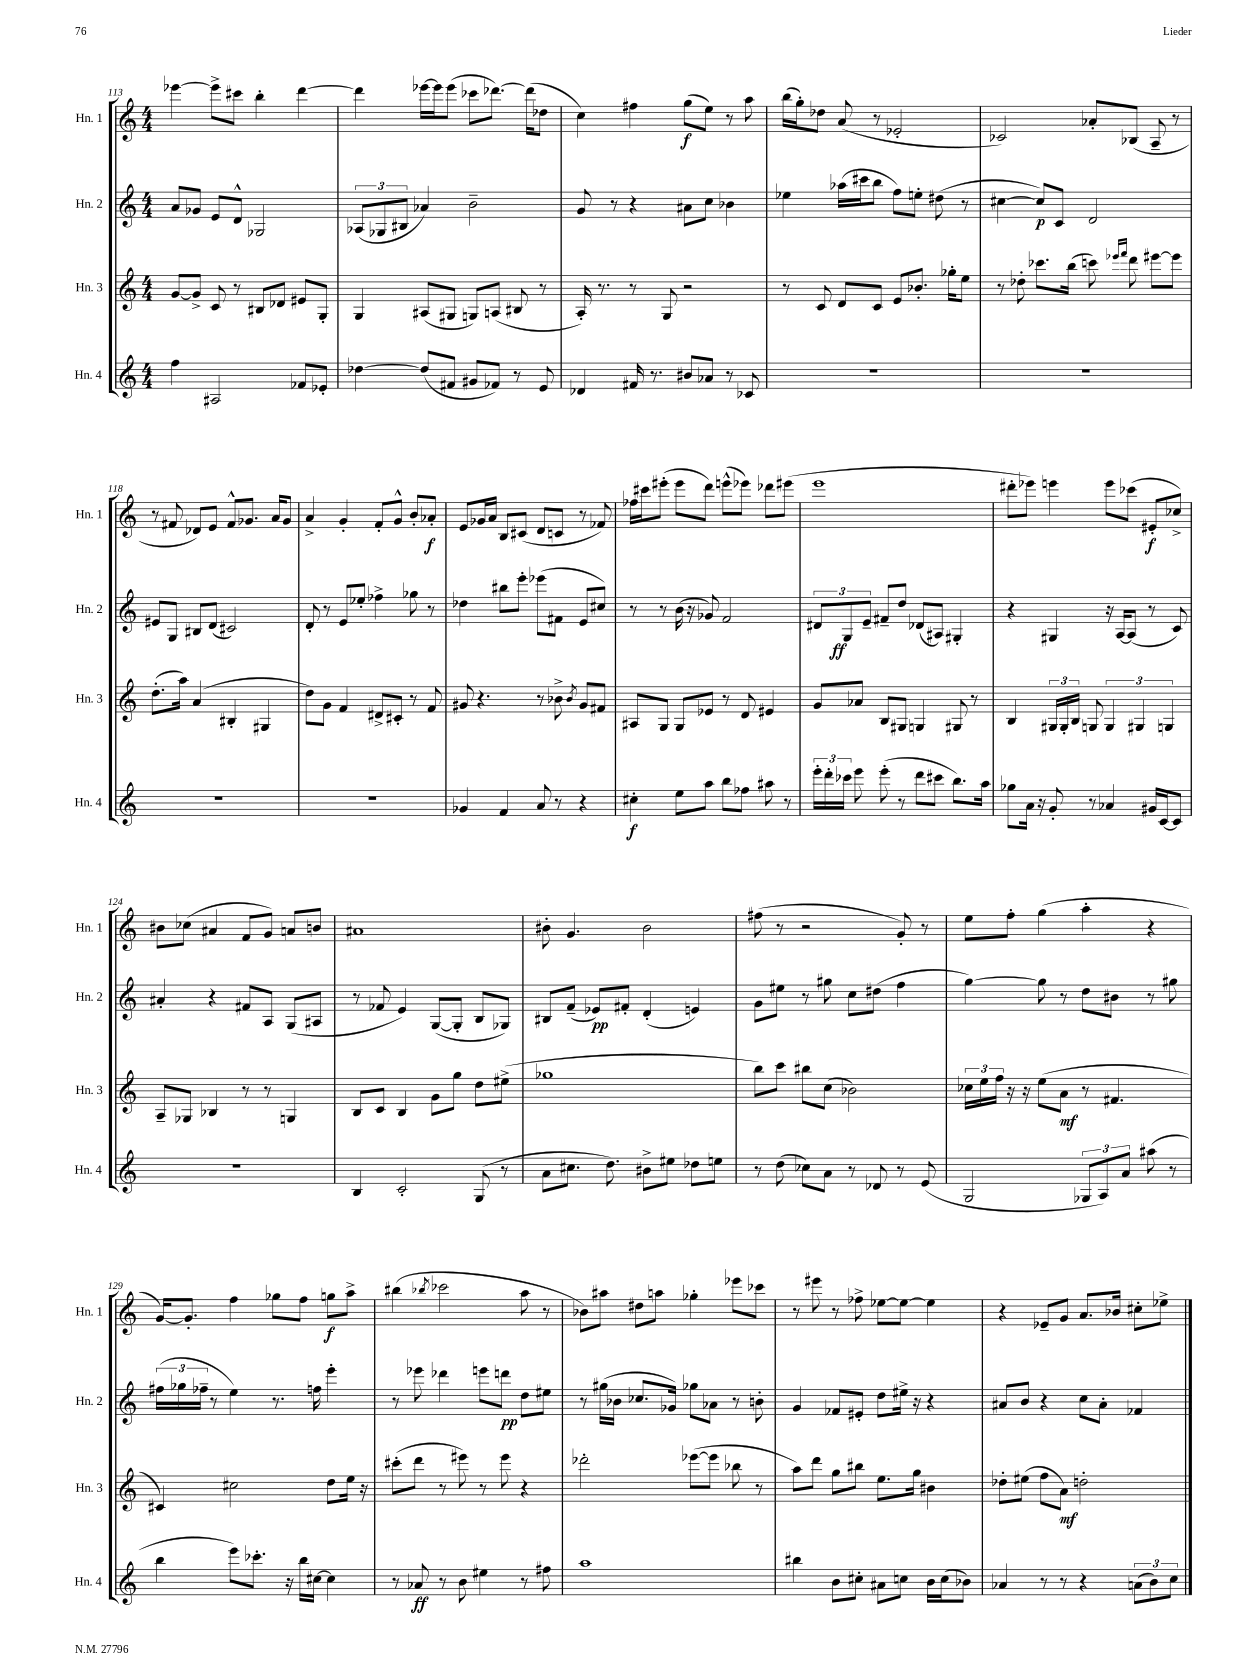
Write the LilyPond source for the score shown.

<<
\new StaffGroup <<
\new Staff = "s0" \with { instrumentName = "Hn. 1" shortInstrumentName = "Hn. 1" } {
    \clef treble \key c \major \numericTimeSignature \time 4/4
    \autoBeamOff ees'''4~ ees'''8[-> cis'''8] b''4-. d'''4~ |
    d'''4 ees'''16[~ ees'''16 ees'''8]( ces'''8[ des'''8.]~) des'''16[( des''8] |
    c''4) fis''4 g''8[\f( e''8]) r8 a''8 |
    b''16[( g''16-.) des''8] a'8( r8 ees'2-. |
    ces'2) aes'8[-. bes8]( a8-- r8 |
    r8 fis'8 des'8[) e'8] fis'8[-^ ges'8.] a'16[ ges'8] |
    a'4-> g'4-. f'8[-. g'8]-^ b'8[-. aes'8]-.\f |
    e'8[ ges'16 a'16] b8[ cis'8]( d'8[ c'8] r8 fes'8) |
    fes''16[ cis'''16 eis'''8]-.( eis'''8[ d'''8]) e'''8[-^( ees'''8]) des'''8[ eis'''8]( |
    e'''1 |
    dis'''8[-. ees'''8]) e'''4 e'''8[ ces'''8]( eis'8[-.\f ces''8]->) |
    bis'8[ ces''8]( ais'4 f'8[ g'8]) a'8[ b'8] |
    ais'1 |
    bis'8-. g'4. bis'2 |
    fis''8( r8 r2 g'8-.) r8 |
    e''8[ f''8]-. g''4( a''4-. r4 |
    g'16[~) g'8.]-. f''4 ges''8[ f''8] g''8[\f a''8]-> |
    bis''4( \acciaccatura { bes''8 } ces'''2 a''8 r8 |
    bes'8[) ais''8] dis''8[ a''8] ges''4-. ees'''8[ ces'''8] |
    r8 eis'''8 r8 fes''8-> ees''8[~ ees''8]~ ees''4 |
    r4 ees'8[-- g'8] a'8.[ bes'16] cis''8[-. ees''8]-> \bar "|." |
}
\new Staff = "s1" \with { instrumentName = "Hn. 2" shortInstrumentName = "Hn. 2" } {
    \clef treble \key c \major \numericTimeSignature \time 4/4
    \autoBeamOff a'8[ ges'8] e'8[ d'8]-^ ges2 |
    \tuplet 3/2 { aes8[( ges8 bis8] } aes'4) b'2-- |
    g'8 r8 r4 ais'8[ c''8] bes'4 |
    ees''4 aes''16[( cis'''16 b''8] f''8[) e''8]-. dis''8( r8 |
    cis''4~ cis''8[\p) c'8] d'2 |
    eis'8[ g8] bis8[ d'8]( cis'2) |
    d'8-. r8 e'8[ ees''8]-. fes''4-> ges''8 r8 |
    des''4 bis''8[ e'''8]-. ees'''8[( fis'8] e'8[ cis''8]) |
    r8 r8 b'16( r16 ges'8) f'2 |
    \tuplet 3/2 { dis'8[ g8\ff e'8]-- } fis'8[-- d''8] des'8[( ais8]) gis4-. |
    r4 gis4 r16 a16[~ a8]( r8 c'8) |
    ais'4-. r4 fis'8[ a8] g8[( ais8] |
    r8 fes'8 e'4) g8[~( g8]-. b8[ ges8]) |
    bis8[ f'8]--( ees'8[\pp) fis'8]-. d'4-.( e'4) |
    g'8[ eis''8] r8 gis''8 c''8[ dis''8]( f''4 |
    g''4~) g''8 r8 d''8[ bis'8] r8 gis''8 |
    \tuplet 3/2 { fis''16[( ges''16 fes''16]-- } r8 e''4) r8. f''16 e'''4-. |
    r8 ees'''8 des'''4 e'''8[ d'''8]\pp d''8[ eis''8] |
    r8 gis''16[( bes'16] ces''8.[ ges'16]) ges''8[ aes'8] r8 b'8-. |
    g'4 fes'8[ eis'8]-. d''8[ eis''16]-> r16 r4 |
    ais'8[ b'8] r4 c''8[ ais'8]-. fes'4 \bar "|." |
}
\new Staff = "s2" \with { instrumentName = "Hn. 3" shortInstrumentName = "Hn. 3" } {
    \clef treble \key c \major \numericTimeSignature \time 4/4
    \autoBeamOff g'8[~ g'8]-> c'8 r8 bis8[ des'8] eis'8[ g8]-. |
    g4 ais8[( gis8] g8[) a8]( bis8 r8 |
    a16-.) r8. r8 g8 r2 |
    r8 c'8 d'8[ c'8] e'8[ bes'8.]-. ges''16[-. e''8] |
    r8 des''8-. ces'''8.[ b''16]( c'''8) \grace { ees'''16[ f'''16] } d'''8 eis'''8[~ eis'''8] |
    d''8.[-.( a''16]) a'4( bis4-. gis4 |
    d''8[) g'8] f'4 dis'8[-> cis'8]-. r8 f'8 |
    gis'8 r4. r8 bes'8-> \acciaccatura { bes'8 } gis'8[ fis'8] |
    ais8[ g8] g8[ ees'8] r8 d'8 eis'4 |
    g'8[ aes'8] b8[ gis8] g4 gis8 r8 |
    b4 \tuplet 3/2 { gis16[ gis16-. b16] } g8 \tuplet 3/2 { g4 gis4 g4 } |
    a8[-- ges8] bes4 r8 r8 g4 |
    b8[ c'8] b4 g'8[ g''8] d''8[ eis''8]->( |
    ges''1 |
    b''8[) c'''8] bis''8[ c''8]( bes'2) |
    \tuplet 3/2 { ces''16[ e''16 f''16] } r16 r16 e''8[( a'8]\mf r8 fis'4. |
    cis'4) cis''2 d''8[ e''16] r16 |
    cis'''8[-.( d'''8] r8 eis'''8) r8 eis'''8 r4 |
    des'''2-. ees'''8[~( ees'''8] bes''8 r8 |
    a''8[) d'''8] g''8[ bis''8] e''8.[ g''16] bis'4 |
    des''8[-. eis''8]( f''8[ a'8]\mf) d''2-. \bar "|." |
}
\new Staff = "s3" \with { instrumentName = "Hn. 4" shortInstrumentName = "Hn. 4" } {
    \clef treble \key c \major \numericTimeSignature \time 4/4
    \autoBeamOff f''4 ais2 fes'8[ ees'8]-. |
    des''4~ des''8[( fis'8] gis'8[ fes'8]) r8 e'8 |
    des'4 fis'16 r8. bis'8[ aes'8] r8 ces'8 |
    R1 |
    R1 |
    R1 |
    R1 |
    ges'4 f'4 a'8 r8 r4 |
    cis''4-.\f e''8[ a''8] b''8[ fes''8] ais''8 r8 |
    \tuplet 3/2 { e'''16[-. d'''16-. ces'''16] } e'''8 e'''8-.( r8 d'''8[ cis'''8] b''8.[) a''16] |
    ges''8[ a'16] r16 g'8-. r8 aes'4 gis'16[ c'16~ c'8] |
    R1 |
    b4 c'2-. g8( r8 |
    a'8[ cis''8.] d''8.) bis'8[-> eis''8] des''8[ e''8] |
    r8 d''8( ces''8[) a'8] r8 des'8 r8 e'8( |
    g2 \tuplet 3/2 { ges8[ a8) a'8] } ais''8( r8 |
    b''4 e'''8[) ces'''8.]-. r16 b''16[ cis''16]~ cis''4 |
    r8 aes'8\ff r8 b'8 eis''4 r8 fis''8 |
    a''1 |
    bis''4 b'8[ cis''8]-. ais'8[ c''8] b'16[ c''16( bes'8]) |
    aes'4 r8 r8 r4 \tuplet 3/2 { a'8[( b'8) c''8] } \bar "|." |
}
>>
>>
\layout { \context { \Score currentBarNumber = #113 } }
